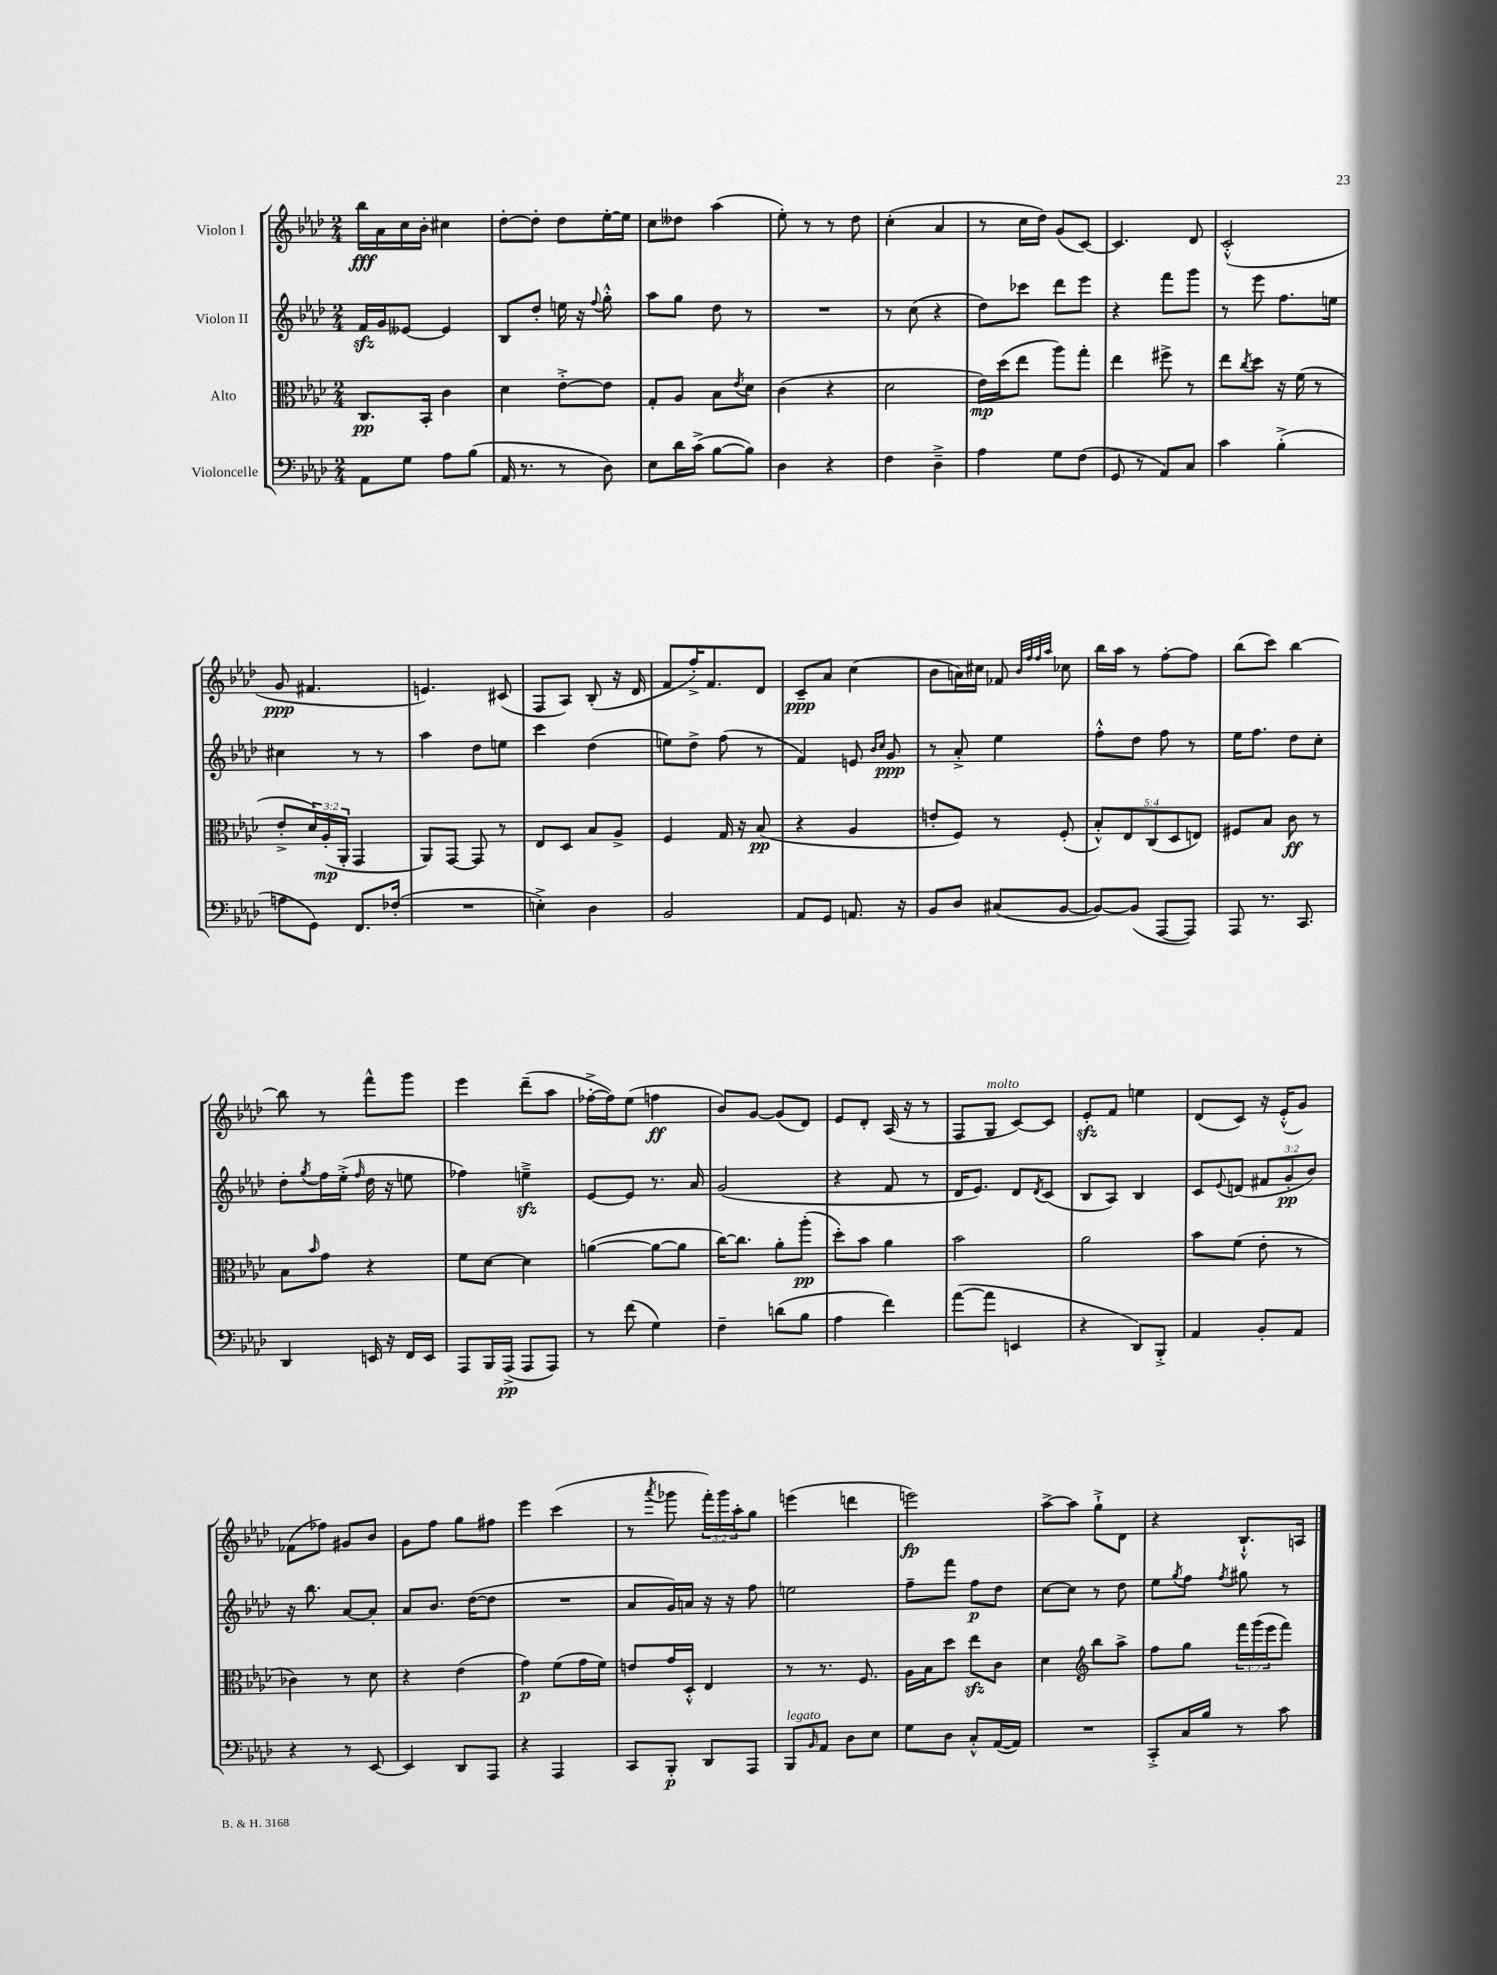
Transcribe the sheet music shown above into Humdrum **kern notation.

**kern	**dynam	**kern	**dynam	**kern	**dynam	**kern	**dynam
*part4	*part4	*part3	*part3	*part2	*part2	*part1	*part1
*staff4	*staff4	*staff3	*staff3	*staff2	*staff2	*staff1	*staff1
*I"Violoncelle	*	*I"Alto	*	*I"Violon II	*	*I"Violon I	*
*clefF4	*	*clefC3	*	*clefG2	*	*clefG2	*
*k[b-e-a-d-]	*	*k[b-e-a-d-]	*	*k[b-e-a-d-]	*	*k[b-e-a-d-]	*
*M2/4	*	*M2/4	*	*M2/4	*	*M2/4	*
=1	=1	=1	=1	=1	=1	=1	=1
8AA-\L	.	8.C/L	pp	16fzz/LL	.	16bb-\LL	fff
.	.	.	.	16g/J	.	16a-\	.
8G\J	.	.	.	[8e--X/J	.	16cc\	.
.	.	16BB-'/Jk	.	.	.	16b-'\JJ	.
8A-\L	.	4c\	.	4e--/]	.	4cc#X\	.
(8B-\J	.	.	.	.	.	.	.
=2	=2	=2	=2	=2	=2	=2	=2
16AA-/	.	4d-\	.	8B-/L	.	[8dd-'\L	.
8.r	.	.	.	.	.	.	.
.	.	.	.	8dd-'/J	.	8dd-'\J]	.
8r	.	[8e-'^\L	.	16een\	.	8dd-\L	.
.	.	.	.	16r	.	.	.
.	.	.	.	8qqff/	.	.	.
8D-\)	.	8e-\J]	.	8gg'^^\	.	[16ee-'\L	.
.	.	.	.	.	.	16ee-\JJ]	.
=3	=3	=3	=3	=3	=3	=3	=3
8E-\L	.	8G'/L	.	8aa-\L	.	8cc\L	.
16d-\L	.	8A-/J	.	8gg\J	.	8dd--X\J	.
(16c^\JJ	.	.	.	.	.	.	.
[8B-\L	.	8B-\L	.	8dd-\	.	(4aa-\	.
.	.	8qe-/	.	.	.	.	.
8B-\J])	.	8d-\J	.	8r	.	.	.
=4	=4	=4	=4	=4	=4	=4	=4
4D-\	.	(4c\	.	2r	.	8ee-'\)	.
.	.	.	.	.	.	8r	.
4r	.	4r	.	.	.	8r	.
.	.	.	.	.	.	8dd-\	.
=5	=5	=5	=5	=5	=5	=5	=5
4F\	.	2d-\	.	8r	.	(4cc'\	.
.	.	.	.	(8cc\	.	.	.
4D-~^\	.	.	.	4r	.	4a-/	.
=6	=6	=6	=6	=6	=6	=6	=6
4A-\	.	16e-\LL)	mp	8dd-\L)	.	8r	.
.	.	(16dd-\J	.	.	.	.	.
.	.	8ee-\J	.	8ccc-X\J	.	16cc\LL	.
.	.	.	.	.	.	16dd-\JJ)	.
8G\L	.	8aa-\L)	.	8ddd-\L	.	(8g/L	.
(8F\J	.	8gg'\J	.	8eee-\J	.	[8c/J)	.
=7	=7	=7	=7	=7	=7	=7	=7
8GG/	.	4ee-\	.	4r	.	4.c/]	.
8r	.	.	.	.	.	.	.
8AA-/L)	.	8ff#X^\	.	8fff\L	.	.	.
8C/J	.	8r	.	8ggg\J	.	8d-/	.
=8	=8	=8	=8	=8	=8	=8	=8
4c\	.	8ee-\L	.	8r	.	(2c'^^/	.
.	.	8qcc/	.	.	.	.	.
.	.	8dd-\J	.	8eee-\	.	.	.
(4B-'^\	.	16r	.	8.ff\L	.	.	.
.	.	(16f\	.	.	.	.	.
.	.	8r	.	.	.	.	.
.	.	.	.	16een\Jk	.	.	.
!!LO:LB:g=z
=9	=9	=9	=9	=9	=9	=9	=9
8An\L	.	8e-'^/L	.	4cc#X\	.	8g/	ppp
8GG\J)	.	24d-/L)	.	.	.	4.f#X/	.
.	.	(24A-'/	mp	.	.	.	.
.	.	24AA-'/JJ	.	.	.	.	.
8.FF/L	.	4GG/	.	8r	.	.	.
.	.	.	.	8r	.	.	.
(16F-X'/Jk	.	.	.	.	.	.	.
=10	=10	=10	=10	=10	=10	=10	=10
2r	.	8AA-/L)	.	4aa-\	.	4.en/)	.
.	.	[8GG/J	.	.	.	.	.
.	.	8GG/]	.	8dd-\L	.	.	.
.	.	8r	.	8een\J	.	(8c#X/	.
=11	=11	=11	=11	=11	=11	=11	=11
4En'^\)	.	8E-/L	.	4ccc\	.	8F/L	.
.	.	8D-/J	.	.	.	8A-/J)	.
4D-\	.	8B-/L	.	(4dd-\	.	(8B-'/	.
.	.	8A-^/J	.	.	.	16r	.
.	.	.	.	.	.	16d-/	.
=12	=12	=12	=12	=12	=12	=12	=12
2BB-/	.	4F/	.	8een\L)	.	8f/L	.
.	.	.	.	8dd-^\J	.	16ff'^/K)	.
.	.	.	.	.	.	8.f/	.
.	.	16G/	.	(8ff\	.	.	.
.	.	16r	.	.	.	.	.
.	.	(8B-/	pp	8r	.	8d-/J	.
=13	=13	=13	=13	=13	=13	=13	=13
8AA-/L	.	4r	.	4f/)	.	8c~/L	ppp
8GG/J	.	.	.	.	.	8a-/J	.
8.AAn/	.	4A-/	.	8en/	.	(4cc\	.
.	.	.	.	16qqb-/LL	.	.	.
.	.	.	.	16qqcc/JJ	.	.	.
.	.	.	.	8g/	ppp	.	.
16r	.	.	.	.	.	.	.
=14	=14	=14	=14	=14	=14	=14	=14
8BB-/L	.	8en'/L	.	8r	.	8b-\L	.
8D-/J	.	8F/J)	.	8a-'^/	.	16an\L)	.
.	.	.	.	.	.	16cc#X\JJ	.
(8C#X/L	.	8r	.	4ee-\	.	8f-X/	.
.	.	.	.	.	.	32qqb-/LLL	.
.	.	.	.	.	.	32qqff/	.
.	.	.	.	.	.	32qqff/	.
.	.	.	.	.	.	32qqaa-/JJJ	.
[8BB-/J	.	(8F'/	.	.	.	8cc-X\	.
=15	=15	=15	=15	=15	=15	=15	=15
8BB-/L_)	.	10B-'^^/L)	.	8ff'^^\L	.	16bb-\LL	.
.	.	.	.	.	.	16aa-\JJ	.
.	.	10E-/	.	.	.	.	.
(8BB-/J]	.	.	.	8dd-\J	.	8r	.
.	.	(10C/	.	.	.	.	.
[8AAA-/L	.	.	.	8ff\	.	[8ff'\L	.
.	.	10D-/	.	.	.	.	.
8AAA-/J])	.	.	.	8r	.	8ff\J]	.
.	.	10En/J)	.	.	.	.	.
=16	=16	=16	=16	=16	=16	=16	=16
8AAA-/	.	8F#X/L	.	16ee-\KL	.	(8bb-\L	.
.	.	.	.	8.ff\J	.	.	.
8.r	.	8B-/J	.	.	.	8ccc\J)	.
.	.	8c\	ff	8dd-\L	.	[4bb-\	.
8.CC/	.	.	.	.	.	.	.
.	.	8r	.	8cc'\J	.	.	.
!!LO:LB:g=z
=17	=17	=17	=17	=17	=17	=17	=17
4DD-/	.	8B-\L	.	8dd-'\L	.	8bb-\]	.
.	.	16qqb-/	.	8qgg/	.	.	.
.	.	8g\J	.	16ff\L	.	8r	.
.	.	.	.	(16ee-'^\JJ	.	.	.
.	.	.	.	16qqff/	.	.	.
16EEn/	.	4r	.	16dd-\	.	8fff^^\L	.
16r	.	.	.	16r	.	.	.
16FF/LL	.	.	.	8een\	.	8ggg\J	.
16EE/JJ	.	.	.	.	.	.	.
=18	=18	=18	=18	=18	=18	=18	=18
8AAA-/L	.	8f\L	.	4ff-X\)	.	4eee-\	.
16BBB-/L	.	[8d-\J	.	.	.	.	.
(16AAA-^/JJ	pp	.	.	.	.	.	.
8AAA-/L	.	4d-\]	.	4eenzz~^\	.	(8ddd-~\L	.
8AAA-/J)	.	.	.	.	.	8aa-\J	.
=19	=19	=19	=19	=19	=19	=19	=19
8r	.	([4an\	.	[8e-/L	.	[16ff-X'^\LL	.
.	.	.	.	.	.	16ff-\J])	.
(8f\	.	.	.	8e-/J]	.	(8ee-\J	.
4G\)	.	8a\L_	.	8.r	.	4ffn\	ff
.	.	8a\J]	.	.	.	.	.
.	.	.	.	16a-/	.	.	.
=20	=20	=20	=20	=20	=20	=20	=20
4F~\	.	[16cc\KL)	.	(2g/	.	8b-/L)	.
.	.	8.cc\J]	.	.	.	.	.
.	.	.	.	.	.	[8g/J	.
(8dn\L	.	8a-'\L	.	.	.	(8g/L]	.
8B-\J	.	(8aa-'\J	pp	.	.	8d-/J)	.
=21	=21	=21	=21	=21	=21	=21	=21
4A-\	.	8dd-'\L)	.	4r	.	8e-/L	.
.	.	8b-\J	.	.	.	8d-'/J	.
4f\)	.	4a-\	.	8f/	.	(16A-/	.
.	.	.	.	.	.	16r	.
.	.	.	.	8r	.	8r	.
=22	=22	=22	=22	=22	=22	=22	=22
([8a-\L	.	2b-\	.	16d-/KL	.	8F/L	.
.	.	.	.	8.e-/J)	.	.	.
!	!	!	!	!	!	!LO:TX:a:i:t=molto	!
8a-\J]	.	.	.	.	.	8G/J	.
4EEn/	.	.	.	8d-/L	.	[8c/L)	.
.	.	.	.	8qd-/	.	.	.
.	.	.	.	(8c/J	.	8c/J]	.
=23	=23	=23	=23	=23	=23	=23	=23
4r	.	2a-\	.	8B-/L	.	8e-zz'/L	.
.	.	.	.	8A-/J)	.	8f/J	.
8DD-/L)	.	.	.	4B-/	.	4een\	.
8BBB-'^/J	.	.	.	.	.	.	.
=24	=24	=24	=24	=24	=24	=24	=24
4AA-/	.	8b-\L	.	8c/L	.	(8d-/L	.
.	.	.	.	8qqe-/	.	.	.
.	.	(8f\J	.	(8dn/J	.	8c/J)	.
8BB-'/L	.	8e-'\	.	12f#X/L	.	16r	.
.	.	.	.	.	.	(16e-'^^/KL	.
.	.	.	.	12g'/	pp	.	.
8AA-/J	.	8r	.	.	.	8g/J)	.
.	.	.	.	12b-/J)	.	.	.
!!LO:LB:g=z
=25	=25	=25	=25	=25	=25	=25	=25
4r	.	4c-X\)	.	16r	.	(8f-X\L	.
.	.	.	.	8.bb-\	.	.	.
.	.	.	.	.	.	8ff-X\J)	.
8r	.	8r	.	[8a-/L	.	8g#X/L	.
[8EE-/	.	8d-\	.	8a-'/J]	.	8b-/J	.
=26	=26	=26	=26	=26	=26	=26	=26
4EE-/]	.	4r	.	8a-/L	.	8g\L	.
.	.	.	.	8.b-/J	.	8ff\J	.
8DD-/L	.	(4e-\	.	.	.	8gg\L	.
.	.	.	.	([16dd-\KL	.	.	.
8AAA-/J	.	.	.	8dd-\J]	.	8ff#X\J	.
=27	=27	=27	=27	=27	=27	=27	=27
4r	.	4g\)	p	2r	.	4eee-\	.
4AAA-/	.	(8f\L	.	.	.	(4ccc\	.
.	.	16g\L	.	.	.	.	.
.	.	16f\JJ)	.	.	.	.	.
=28	=28	=28	=28	=28	=28	=28	=28
8CC/L	.	8en/L	.	8a-/L	.	8r	.
.	.	.	.	.	.	8qaaa-/	.
8BBB-'/J	p	16g/L	.	16g/L)	.	8ggg-X\	.
.	.	16D-'^^/JJ	.	16an/JJ	.	.	.
8DD-/L	.	4E-/	.	16r	.	24fff'\LL)	.
.	.	.	.	.	.	24ggg-\	.
.	.	.	.	16r	.	.	.
.	.	.	.	.	.	24aa-'\J	.
8AAA-/J	.	.	.	8ff\	.	8gg\J	.
=29	=29	=29	=29	=29	=29	=29	=29
!LO:TX:a:i:t=legato	!	!	!	!	!	!	!
8BBB-/L	.	8r	.	2een\	.	(4eeen\	.
16qqBB-/	.	.	.	.	.	.	.
8AA-/J	.	8.r	.	.	.	.	.
8D-\L	.	.	.	.	.	4dddn\	.
.	.	8.F/	.	.	.	.	.
8E-\J	.	.	.	.	.	.	.
=30	=30	=30	=30	=30	=30	=30	=30
8G\L	.	16A-\LL	.	8ff~\L	.	2eeen\)	fp
.	.	16B-\J	.	.	.	.	.
8D-\J	.	8dd-\J	.	8fff\J	.	.	.
8C'^^/L	.	8ee-zz\L	.	8ff\L	p	.	.
([16AA-/L	.	8c\J	.	8dd-\J	.	.	.
16AA-/JJ])	.	.	.	.	.	.	.
=31	=31	=31	=31	=31	=31	=31	=31
2r	.	4d-\	.	[8cc\L	.	[8aa-^\L	.
.	.	.	.	8cc\J]	.	8aa-\J]	.
*	*	*clefG2	*	*	*	*	*
.	.	8bb-\L	.	8r	.	8gg`^\L	.
.	.	8aa-^\J	.	8dd-\	.	8d-\J	.
=32	=32	=32	=32	=32	=32	=32	=32
8CC'^/L	.	8ff\L	.	8ee-\L	.	4r	.
.	.	.	.	8qgg/	.	.	.
16C/L	.	8gg\J	.	8ff\J	.	.	.
16B-/JJ	.	.	.	.	.	.	.
.	.	.	.	8qff/	.	.	.
8r	.	24fff\LL	.	8gg#X\	.	8.B-`^^/L	.
.	.	(24ggg\	.	.	.	.	.
.	.	24eee-\J	.	.	.	.	.
8c\	.	8fff\J)	.	8r	.	.	.
.	.	.	.	.	.	16An/Jk	.
==	==	==	==	==	==	==	==
*-	*-	*-	*-	*-	*-	*-	*-
